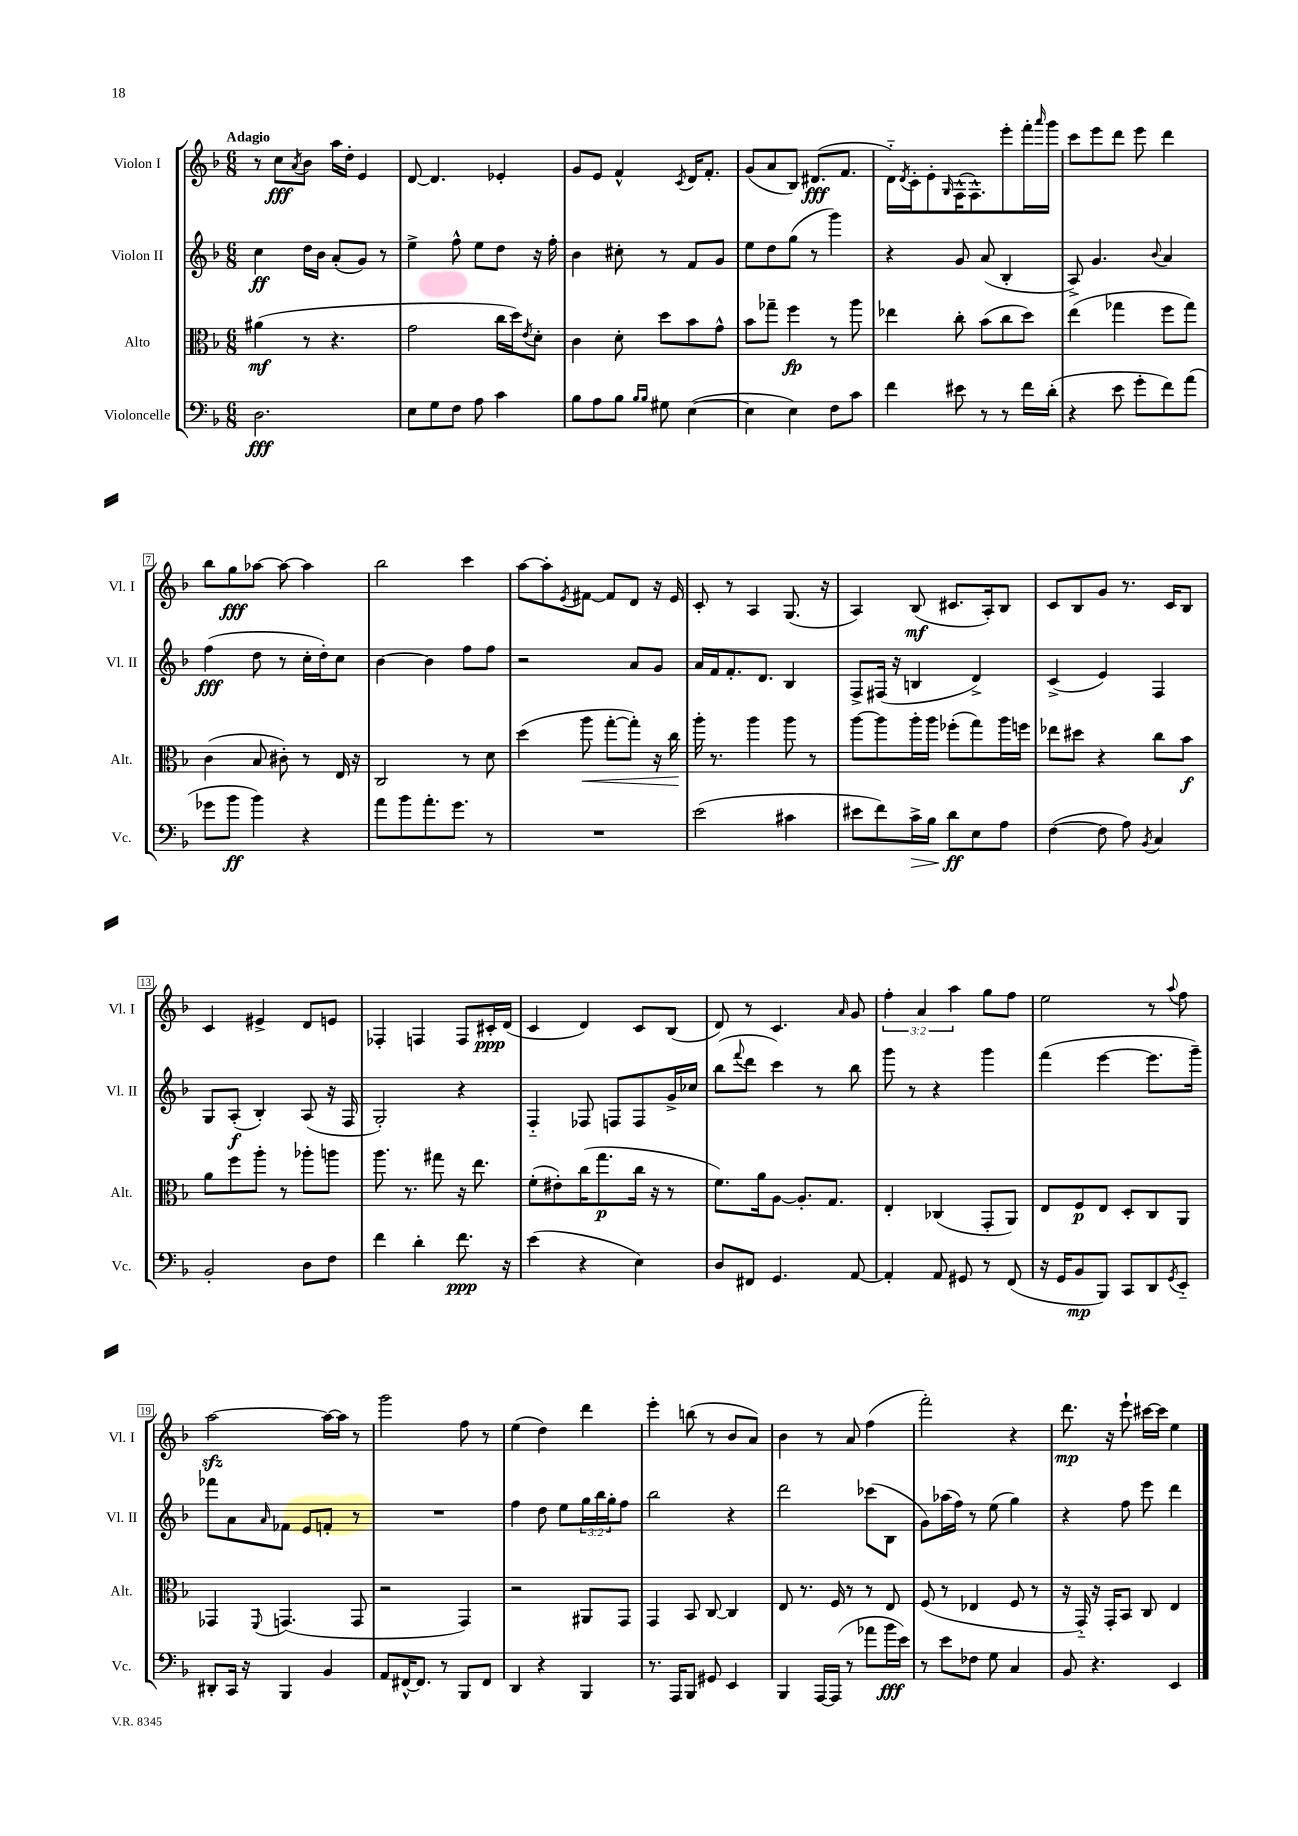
<<
\new StaffGroup <<
\new Staff = "s0" \with { instrumentName = "Violon I" shortInstrumentName = "Vl. I" } {
    \clef treble \key f \major \numericTimeSignature \time 6/8 \override Staff.TupletNumber.text = #tuplet-number::calc-fraction-text \tempo "Adagio"
    r8 c''8\fff \acciaccatura { a'8 } bes'8 a''16 d''16-. e'4 |
    d'8~ d'4. ees'4-. |
    g'8 e'8 f'4-^ \acciaccatura { c'8 } d'16 f'8.-. |
    g'8( a'8 bes8) dis'8.\fff( f'8. |
    d'16-_) \acciaccatura { d'8 } c'16-. e'8-. \grace { g16 } f16-^( f8.-^) e'''8-. f'''16-. \grace { a'''16 } g'''16 |
    c'''8 e'''8 d'''8 e'''8 d'''4 |
    bes''8 g''8\fff aes''8~ aes''8~ aes''4 |
    bes''2 c'''4 |
    a''8~ a''8-. \acciaccatura { e'8 } fis'8~ fis'8 d'8 r16 e'16 |
    c'8-. r8 a4 g8.( r16 |
    a4) bes8\mf( cis'8. a16-.) bes8 |
    c'8 bes8 g'8 r8. c'16 bes8 |
    c'4 eis'4-> d'8 e'8 |
    fes4-. f4 f8 cis'16-.\ppp d'16( |
    c'4 d'4) c'8 bes8( |
    d'8) r8 c'4. \grace { a'16 } g'8 |
    \tuplet 3/2 { f''4-. a'4 a''4 } g''8 f''8 |
    e''2 r8 \appoggiatura { a''8 } f''8 |
    a''2~\sfz a''16~ a''16 r8 |
    g'''2 f''8 r8 |
    e''4( d''4) d'''4 |
    e'''4-. b''8( r8 bes'8 a'8) |
    bes'4 r8 a'8 f''4( |
    f'''2-.) r4 |
    d'''8.\mp r16 e'''8-! cis'''16~ cis'''16 e''4 \bar "|." |
}
\new Staff = "s1" \with { instrumentName = "Violon II" shortInstrumentName = "Vl. II" } {
    \clef treble \key f \major \numericTimeSignature \time 6/8 \override Staff.TupletNumber.text = #tuplet-number::calc-fraction-text
    c''4\ff d''16 bes'16 a'8-.( g'8) r8 |
    e''4-> f''8-^ e''8 d''8 r16 f''16-. |
    bes'4 cis''8-. r8 f'8 g'8 |
    e''8 d''8 g''8( r8 g'''4) |
    r4 g'8 a'8( bes4-. |
    a8->) g'4. \appoggiatura { bes'8 } a'4 |
    f''4\fff( d''8 r8 c''16-. d''16-.) c''8 |
    bes'4~ bes'4 f''8 f''8 |
    r2 a'8 g'8 |
    a'16 f'16 f'8.-. d'8. bes4 |
    f8-> fis16( r16 b4 d'4->) |
    c'4->( e'4) f4 |
    g8 a8-.\f( bes4-.) a8( r16 f16 |
    g2-.) r4 |
    f4-_ fes8 f8 f8 g'16-> ces''16 |
    bes''8( \appoggiatura { f'''8 } d'''8 c'''4) r8 bes''8 |
    g'''8 r8 r4 g'''4 |
    f'''4( e'''4~ e'''8. g'''16--) |
    fes'''8 a'8 \grace { a'16 } fes'8 e'8 f'8-. r8 |
    R2. |
    f''4 d''8 e''8 \tuplet 3/2 { g''16 bes''16 g''16-. } f''8 |
    bes''2 r4 |
    d'''2 ces'''8( bes8 |
    g'8) aes''16( f''16) r8 e''8( g''4) |
    r4 f''8 e'''8 d'''4 \bar "|." |
}
\new Staff = "s2" \with { instrumentName = "Alto" shortInstrumentName = "Alt." } {
    \clef alto \key f \major \numericTimeSignature \time 6/8
    ais'4\mf( r8 r4. |
    g'2 c''16 d''16) \acciaccatura { e'8 } d'8-. |
    c'4 d'8-. d''8 bes'8 g'8-^ |
    bes'8 ges''8-- f''4\fp r8 a''8 |
    ees''4 c''8-. bes'8( c''8 d''8) |
    e''4( ges''4 f''8 ges''8) |
    c'4( bes8 cis'8-.) r8 e16 r16 |
    c2 r8 d'8 |
    d''4( a''8\< g''8~-. g''8-.) r16 c''16\! |
    a''16-. r8. a''4 a''8 r8 |
    a''8~ a''8 a''16-. a''16 fes''8-.( g''8) a''16 f''16 |
    ees''8 dis''8 r4 c''8 bes'8\f |
    a'8 f''8 a''8-. r8 aes''8-. a''8 |
    a''8. r8. gis''8 r16 e''8. |
    f'8-.( eis'8-.) c''16( g''8.\p c''16 r16 r8 |
    f'8.) a'16 a8~ a8.-. g8. |
    e4-. ces4( g,8-. a,8) |
    e8 f8\p e8 d8-. c8 a,8 |
    ges,4 \appoggiatura { f,8 } g,4.( g,8 |
    r2 g,4) |
    r2 ais,8 g,8 |
    g,4 bes,8 c8~ c4 |
    e8 r8. f16 r8 r8 e8 |
    f8( r8 ees4 f8 r8 |
    r16 g,16-_) r16 g,16-. bes,8 c8 e4 \bar "|." |
}
\new Staff = "s3" \with { instrumentName = "Violoncelle" shortInstrumentName = "Vc." } {
    \clef bass \key f \major \numericTimeSignature \time 6/8
    d2.\fff |
    e8 g8 f8 a8 c'4 |
    bes8 a8 bes8 \grace { bes16 bes16 } gis8 e4~( |
    e4 e4) f8 c'8 |
    f'4 eis'8 r8 r8 f'16 d'16-.( |
    r4 e'8 g'8-. f'8) a'8( |
    ges'8 bes'8\ff bes'4) r4 |
    a'8 bes'8 a'8.-. g'8. r8 |
    R2. |
    e'2( cis'4 |
    eis'8 f'8) c'16->\> bes16 d'8\ff\! e8 a8 |
    f4~( f8 a8) \acciaccatura { bes,8 } c4 |
    bes,2-. d8 f8 |
    f'4 d'4-. f'8.\ppp r16 |
    e'4( r4 e4) |
    d8 fis,8 g,4. a,8~ |
    a,4-. a,8 gis,8 r8 f,8( |
    r16 g,16 bes,8\mp bes,,8) c,8 d,8 \acciaccatura { g,8 } e,8-_ |
    dis,8-. c,16 r16 bes,,4 bes,4 |
    a,8 fis,16~-^ fis,8. r8 bes,,8 fis,8 |
    d,4 r4 bes,,4 |
    r8. a,,16 bes,,8 gis,8 e,4 |
    bes,,4 a,,16~ a,,16( r8 aes'8 bes'16\fff e'16) |
    r8 e'8 fes8 g8 c4 |
    bes,8 r4. e,4 \bar "|." |
}
>>
>>
\layout { \context { \Score \override BarNumber.stencil = #(make-stencil-boxer 0.1 0.3 ly:text-interface::print) } }
